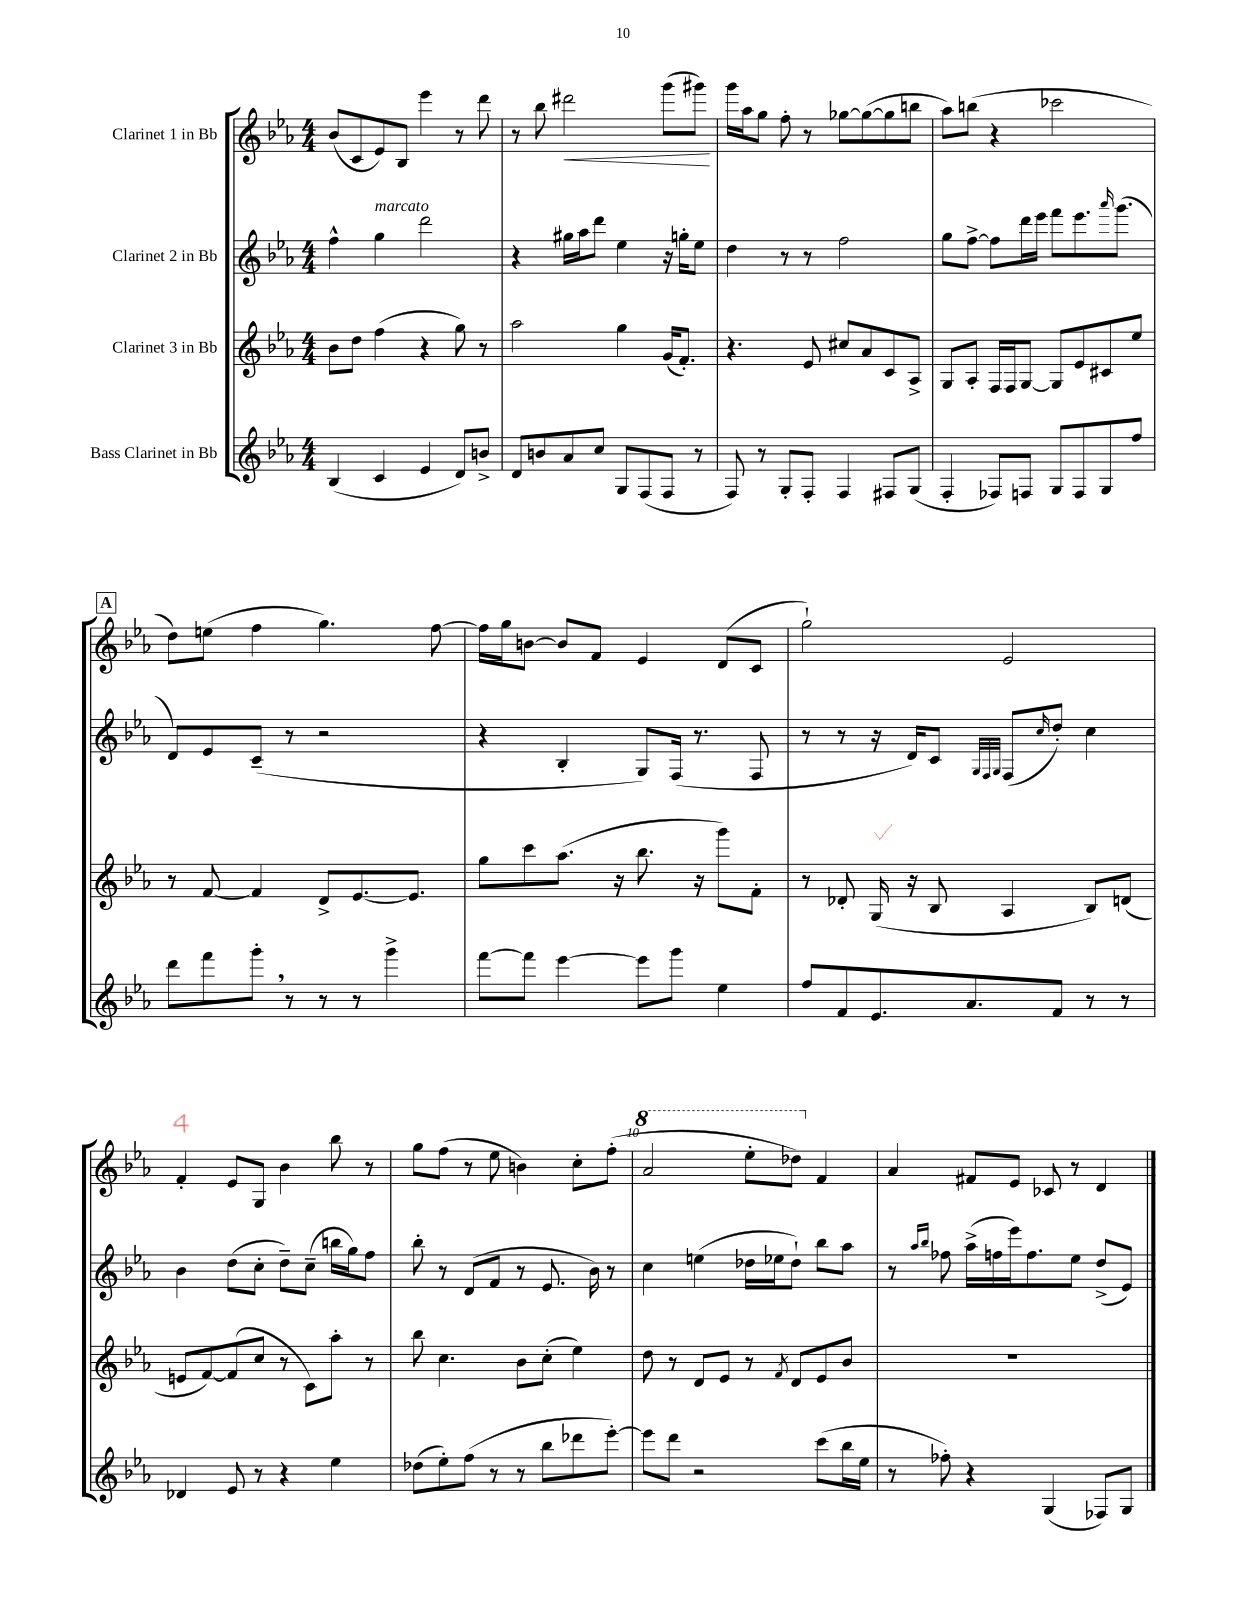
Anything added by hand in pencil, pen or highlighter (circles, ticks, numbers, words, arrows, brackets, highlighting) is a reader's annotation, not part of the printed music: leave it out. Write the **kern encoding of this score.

**kern	**kern	**kern	**kern	**dynam
*part4	*part3	*part2	*part1	*part1
*staff4	*staff3	*staff2	*staff1	*staff1
*I"Bass Clarinet in Bb	*I"Clarinet 3 in Bb	*I"Clarinet 2 in Bb	*I"Clarinet 1 in Bb	*
*clefG2	*clefG2	*clefG2	*clefG2	*
*k[b-e-a-]	*k[b-e-a-]	*k[b-e-a-]	*k[b-e-a-]	*
*M4/4	*M4/4	*M4/4	*M4/4	*
=1	=1	=1	=1	=1
(4B-/	8b-\L	4ff^^\	(8b-/L	.
.	8dd\J	.	8c/	.
!	!	!LO:TX:a:i:t=marcato	!	!
4c/	(4ff\	4gg\	8e-/)	.
.	.	.	8B-/J	.
4e-/	4r	2ddd\	4eee-\	.
8d/L)	8gg\)	.	8r	.
8bn^/J	8r	.	8ddd\	.
=2	=2	=2	=2	=2
8d/L	2aa-\	4r	8r	.
8bn/	.	.	8bb-\	.
!	!	!	!	!LO:HP:b
8a-/	.	16gg#X\LL	2ddd#X\	<
.	.	16aa-\J	.	.
8cc/J	.	8ddd\J	.	.
8G/L	4gg\	4ee-\	.	.
(8F/	.	.	.	.
8F/J	(16g/KL	16r	(8ggg\L	.
.	8.f'/J)	16ggn'\KL	.	.
8r	.	8ee-\J	8ggg#X\J)	.
.	.	.	.	[
=3	=3	=3	=3	=3
8F/)	4.r	4dd\	16ggg\LL	.
.	.	.	16aa-\J	.
8r	.	.	8gg\J	.
8G'/L	.	8r	8ff'\	.
8F'/J	8e-/	8r	8r	.
4F/	8cc#X/L	2ff\	[8gg-X\L	.
.	8a-/	.	(8gg-\_	.
8F#X/L	8c/	.	8gg-\]	.
(8G/J	8A-^/J	.	8bbn\J	.
=4	=4	=4	=4	=4
4F'/	8G/L	8gg\L	8aa-\L)	.
.	8A-'/J	[8ff^\J	(8bbn\J	.
8F-X/L)	16F/LL	8ff\L]	4r	.
.	16F/J	.	.	.
8Fn/J	[8G/J	16ddd\L	.	.
.	.	16eee-\JJ	.	.
8G/L	8G/L]	8fff\L	2ccc-X\	.
8F/	8e-/	8.eee-\	.	.
8G/	8c#X/	.	.	.
.	.	16qqaaa-/	.	.
.	.	(8.ggg\J	.	.
8ff/J	8ee-/J	.	.	.
!!LO:LB:g=z
!!LO:REH:place=s1:t=A
=5	=5	=5	=5	=5
8ddd\L	8r	8d/L)	8dd\L)	.
8fff\	[8f/	8e-/	(8een\J	.
8ggg',\J	4f/]	(8c~/J	4ff\	.
8r	.	8r	.	.
8r	8d^/L	2r	4.gg\)	.
8r	[8.e-/	.	.	.
4ggg^\	.	.	.	.
.	8.e-/J]	.	.	.
.	.	.	[8ff\	.
=6	=6	=6	=6	=6
[8fff\L	8gg\L	4r	16ff\LL]	.
.	.	.	16gg\J	.
8fff\J]	8ccc\	.	[8bn\J	.
[4eee-\	(8.aa-\J	4B-'/	8b/L]	.
.	.	.	8f/J	.
.	16r	.	.	.
8eee-\L]	8.bb-\	8G/L)	4e-/	.
8ggg\J	.	(16F/Jk	.	.
.	16r	8.r	.	.
4ee-\	8ggg\L)	.	(8d/L	.
.	8f'\J	8F/	8c/J	.
=7	=7	=7	=7	=7
8ff/L	8r	8r	2gg`\)	.
8f/	8d-X'/	8r	.	.
8.e-/	(16G/	16r	.	.
.	16r	16d/KL)	.	.
.	8B-/	8c/J	.	.
8.a-/	.	.	.	.
.	.	32qqG/LLL	.	.
.	.	32qqF/	.	.
.	.	32qqG/JJJ	.	.
.	4A-/	(8F/L	2e-/	.
.	.	16qqcc/	.	.
8f/J	.	8dd'/J)	.	.
8r	8B-/L)	4cc\	.	.
8r	(8dn/J	.	.	.
!!LO:LB:g=z
=8	=8	=8	=8	=8
4d-X/	8en/L	4b-\	4f'/	.
.	[8f/)	.	.	.
8e-/	(8f/]	(8dd\L	8e-/L	.
8r	8cc/J	8cc'\J	8G/J	.
4r	8r	8dd~\L)	4b-\	.
.	8c\L)	(8cc~\J	.	.
4ee-\	8aa-'\J	16bbn\LL	8bb-\	.
.	.	16gg\J)	.	.
.	8r	8ff\J	8r	.
=9	=9	=9	=9	=9
(8dd-X\L	8bb-\	8bb-'\	8gg\L	.
8ee-'\)	4.cc\	8r	(8ff\J	.
(8ff\J	.	(8d/L	8r	.
8r	.	8f/J	8ee-\	.
8r	8b-\L	8r	4bn\)	.
8bb-\L	(8cc'\J	8.e-/	.	.
8ddd-X\	4ee-\)	.	8cc'\L	.
.	.	16b-\)	.	.
[8eee-'\J)	.	8r	(8ff'\J	.
=10	=10	=10	=10	=10
*	*	*	*8va	*
8eee-\L]	8dd\	4cc\	2aa-/	.
8ddd\J	8r	.	.	.
2r	8d/L	(4een\	.	.
.	8e-/J	.	.	.
.	8r	16dd-X\LL	8eee-'\L	.
.	.	16ee-X\J	.	.
.	8qf/	.	.	.
.	8d/L	8dd-`\J)	8ddd-X\J)	.
*	*	*	*X8va	*
(8ccc\L	8e-/	8bb-\L	4f/	.
16bb-\L	8b-/J	8aa-\J	.	.
16ee-\JJ	.	.	.	.
=11	=11	=11	=11	=11
8r	1r	8r	4a-/	.
.	.	16qqaa-/LL	.	.
.	.	16qqbb-/JJ	.	.
8ff-X'\)	.	8ff-X\	.	.
4r	.	(16aa-^\LL	8f#X/L	.
.	.	16ffn\	.	.
.	.	16eee-\J)	8e-/J	.
.	.	8.ff\	.	.
(4G/	.	.	8c-X/	.
.	.	8ee-\J	8r	.
8F-X/L)	.	(8dd^/L	4d/	.
8G/J	.	8e-/J)	.	.
==	==	==	==	==
*-	*-	*-	*-	*-
